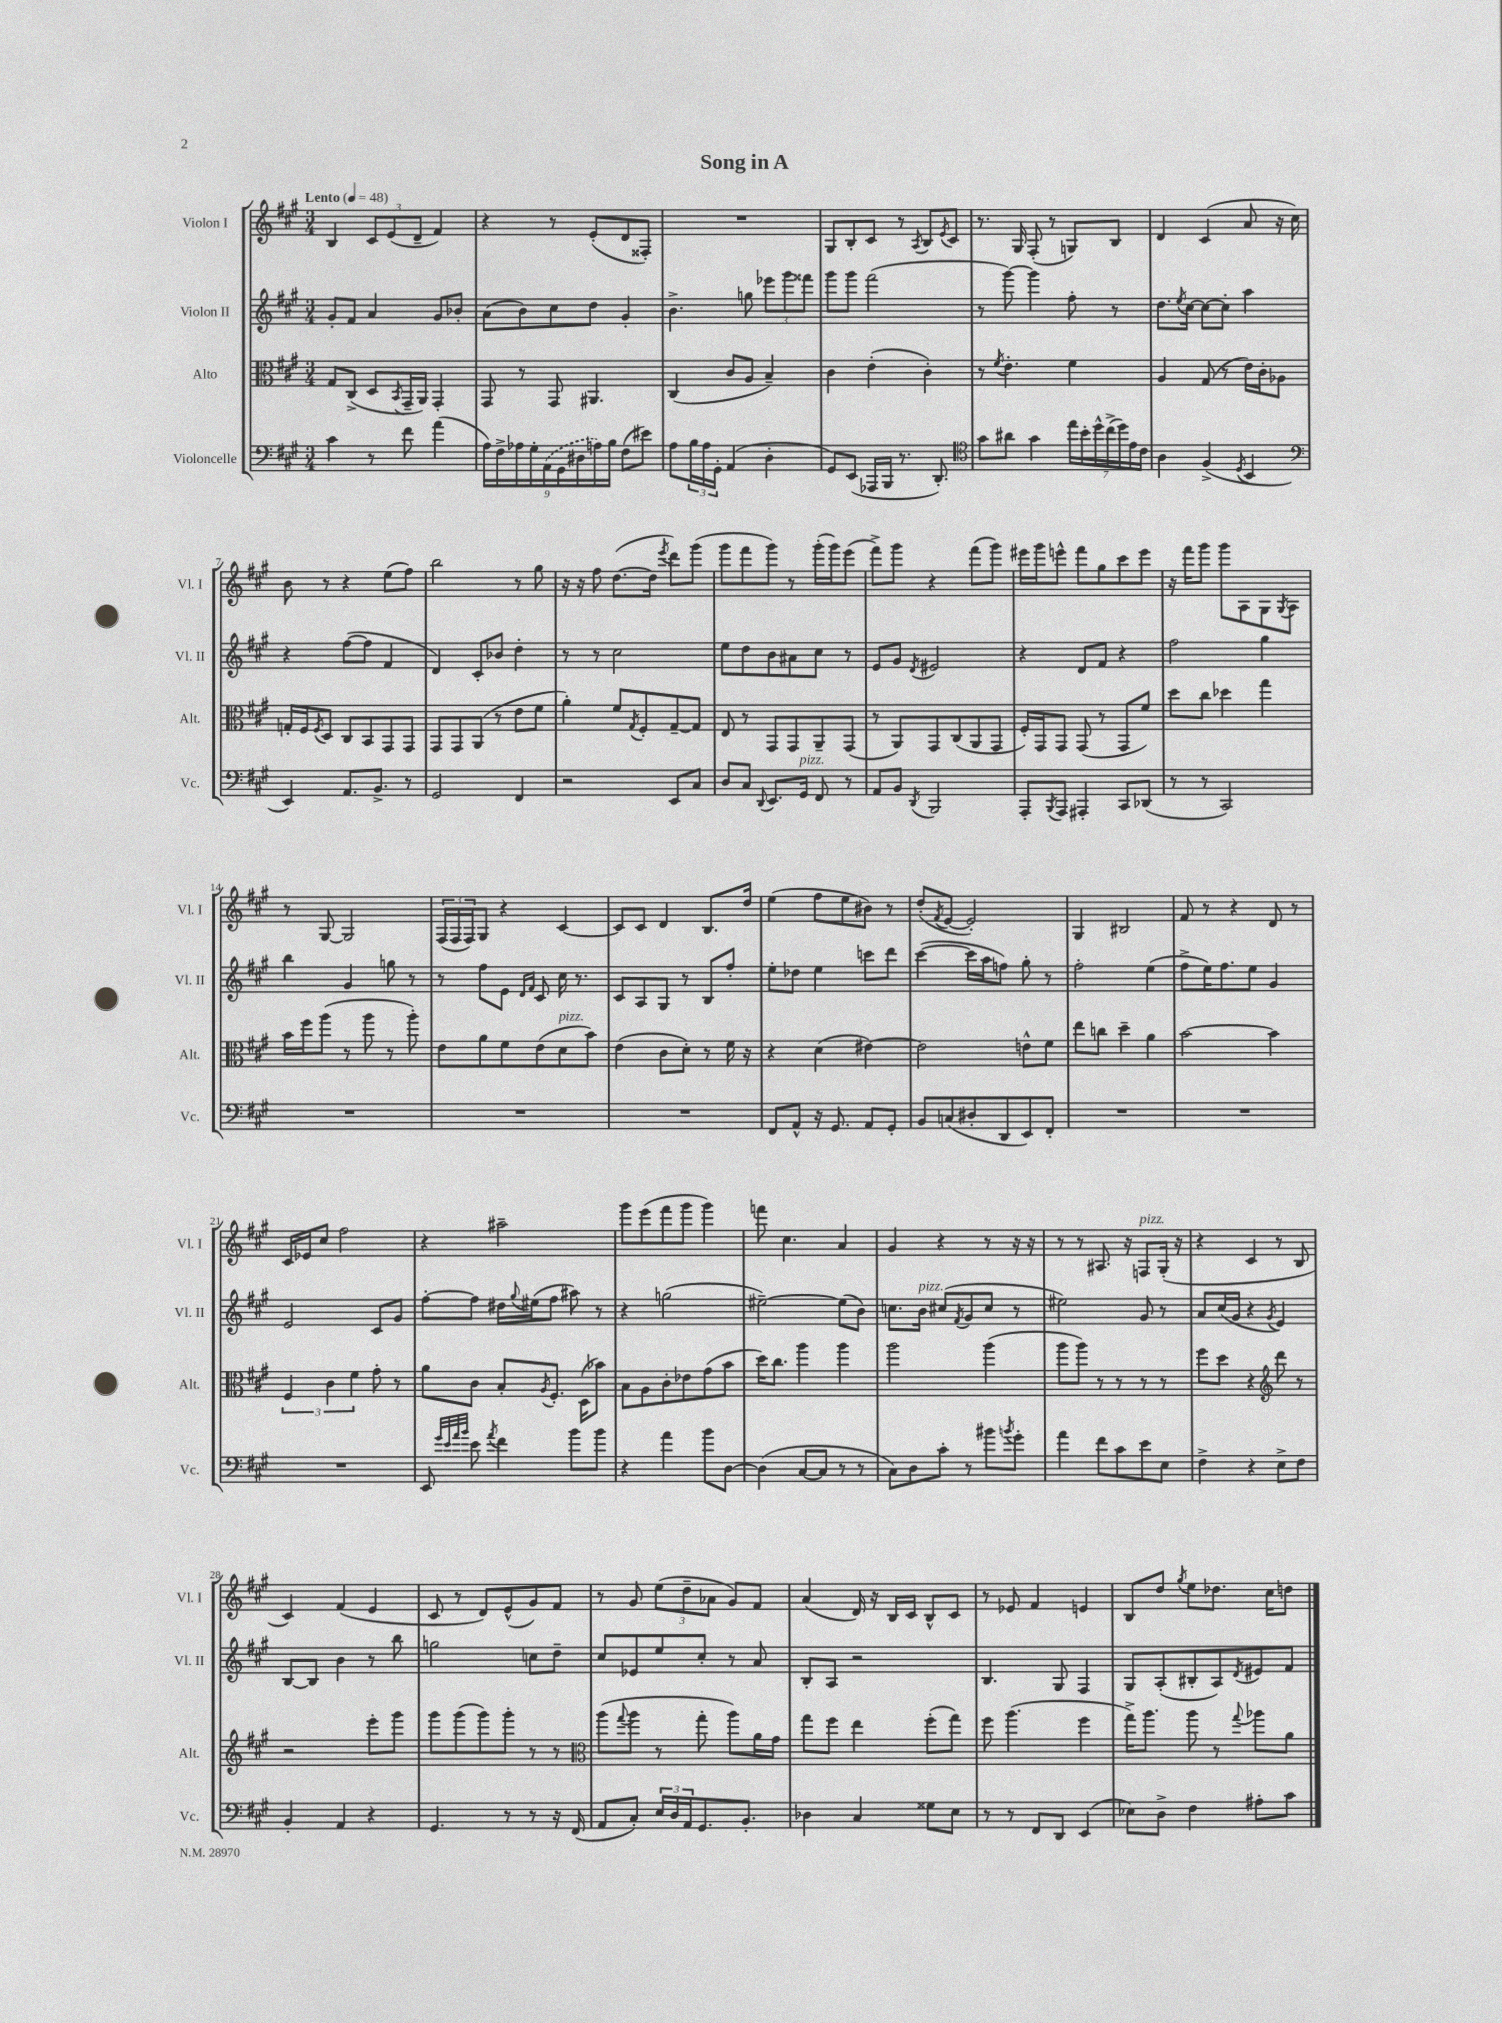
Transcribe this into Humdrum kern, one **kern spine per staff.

**kern	**kern	**kern	**kern
*part4	*part3	*part2	*part1
*staff4	*staff3	*staff2	*staff1
*I"Violoncelle	*I"Alto	*I"Violon II	*I"Violon I
*I'Vc.	*I'Alt.	*I'Vl. II	*I'Vl. I
*clefF4	*clefC3	*clefG2	*clefG2
*k[f#c#g#]	*k[f#c#g#]	*k[f#c#g#]	*k[f#c#g#]
*M3/4	*M3/4	*M3/4	*M3/4
*MM48	*MM48	*MM48	*MM48
=1	=1	=1	=1
!	!	!	!LO:TX:a:B:t=Lento
4c#\	8G#/L	8g#'/L	4B/
.	(8C#^/J	8f#/J	.
8r	8D/L	4a/	12c#/L
.	.	.	(12e/
.	8qBB/	.	.
8f#\	16GG#~/L	.	.
.	.	.	12d~/J
.	16AA/JJ)	.	.
(4a\	4GG#'/	8g#/L	4f#/)
.	.	8b-X'/J	.
=2	=2	=2	=2
18A\LL)	8GG#/	(8a\L	4r
18F#^\	.	.	.
18A-X\	.	.	.
.	8r	8b\)	.
18G#'\	.	.	.
(18AA\	.	.	.
.	8GG#/	8cc#\	8r
18GG#\	.	.	.
18D#X\	.	.	.
.	4.AA#X/	8dd\J	(8e'/L
18An\)	.	.	.
18B\JJ	.	.	.
(8F#\L	.	4g#'/	8d/
8e#X\J)	.	.	8F##X'/J)
=3	=3	=3	=3
8A\L	(4C#/	4.b^\	2.r
24B\L	.	.	.
24A\	.	.	.
24GG#'\JJ	.	.	.
(4AA/	8c#/L	.	.
.	8A/J	8ggn\	.
4D'\	4B~/)	12eee-X\L	.
.	.	12ggg#\	.
.	.	12fff##X\J	.
=4	=4	=4	=4
8GG#/L)	4c#\	8ggg#\L	8G#/L
(8EE/J	.	8ggg#\J	8B'/
16AAA-X/LL	(4e'\	(2fff#\	8c#/J
16BBB/JJ	.	.	.
8.r	.	.	8r
.	.	.	8qA/
.	4c#'\)	.	8B/L
8.DD'/)	.	.	.
.	.	.	8qe/
.	.	.	8c#/J
=5	=5	=5	=5
*clefC4	*	*	*
8g#\L	8r	8r	8.r
.	8qf#/	.	.
8a#X\J	4.e'\	[8ggg#\)	.
.	.	.	16G#/
4g#\	.	4ggg#\]	(8F#'/
.	.	.	8r
28ee\LL	4f#\	8ff#'\	8Gn/L)
28b'\	.	.	.
28dd^^\	.	.	.
(28cc#^\	.	.	.
.	.	8r	8B/J
28dd\)	.	.	.
28e\	.	.	.
28c#\JJ	.	.	.
=6	=6	=6	=6
4A\	4A/	8.dd\L	4d/
.	.	8qee/	.
.	.	[16cc#\Jk	.
(4F#^/	(8G#/	8cc#\L_	(4c#/
.	8r	8cc#'\J]	.
8qD/	.	.	.
4BB/	16e\LL)	4aa\	8a/
.	16c#'\J	.	.
.	8A-X\J	.	16r
.	.	.	16cc#\)
!!LO:LB:g=z
=7	=7	=7	=7
*clefF4	*	*	*
4EE/)	16Gn'/LL	4r	8b\
.	16F#/J	.	.
.	8qF#/	.	.
.	8D/J	.	8r
8.AA/L	8C#/L	([8ff#\L	4r
.	8BB/	8ff#\J]	.
8.BB^/J	.	.	.
.	8GG#/	4f#/	(8ee\L
8r	8GG#/J	.	8ff#\J)
=8	=8	=8	=8
2GG#/	8GG#/L	4d/)	2bb\
.	8GG#/	.	.
.	(8AA/J	8c#'/L	.
.	8r	8b-X/J	.
4FF#/	8e\L	4dd'\	8r
.	8f#\J	.	8gg#\
=9	=9	=9	=9
2r	4a'\)	8r	16r
.	.	.	16r
.	.	8r	8ff#\
.	8f#/L	2cc#\	([8.dd\L
.	8qG#/	.	.
.	8F#'/	.	.
.	.	.	16dd\Jk]
.	.	.	8qeee/
8EE/L	[8G#~/	.	8ddd\L)
8C#/J	8G#/J]	.	(8ggg#\J
=10	=10	=10	=10
8D/L	8E/	8ee\L	8ggg#\L
8C#/J	8r	8dd\	8fff#\
8qqDD/	.	.	.
8.EE/L	8GG#/L	8b\	8ggg#\J)
.	8GG#/	8a#X\	8r
!LO:TX:a:i:t=pizz.	!	!	!
16GG#/Jk	.	.	.
8FF#/	8AA~/	8cc#\J	(16ggg#'\LL
.	.	.	16ggg#\J)
8r	(8GG#/J	8r	(8eee\J
=11	=11	=11	=11
8AA/L	8r	8e/L	8fff#^\L)
8BB/J	8AA/L)	8g#/J	8ggg#\J
8qDD/	.	8qd/	.
2BBB/	8GG#/	2e#X/	4r
.	(8C#/	.	.
.	8AA/	.	(8fff#\L
.	8GG#/J	.	8ggg#\J)
=12	=12	=12	=12
8AAA'/L	16F#'/LL)	4r	16eee#X\LL
.	16GG#/J	.	16ggg#\J
8qBBB/	.	.	.
8AAA/J	8GG#/J	.	8eeen^^\J
4AAA#X'/	(8GG#/	8d/L	8fff#\L
.	8r	8f#/J	8gg#\
8CC#/L	8GG#/L	4r	8ccc#\
(8DD-X/J	8f#/J)	.	8eee\J
=13	=13	=13	=13
8r	8dd\L	2ff#\	16r
.	.	.	16fff#\KL
8r	8cc#\J	.	8ggg#\J
2CC#/)	4dd-X\	.	8ggg#\L
.	.	.	8A\
.	4gg#\	4gg#\	8G#\
.	.	.	8qG#/
.	.	.	8A\J
!!LO:LB:g=z
=14	=14	=14	=14
2.r	16b\LL	4bb\	8r
.	16ff#\J	.	.
.	(8aa\J	.	[8G#/
.	8r	4g#/	2G#/]
.	8aa\	.	.
.	8r	8ggn\	.
.	8aa'\)	8r	.
=15	=15	=15	=15
2.r	8e\L	8r	(24F#/LL
.	.	.	24F#/
.	.	.	24F#/J)
.	8a\	8ff#\L	8G#/J
.	8f#\	8e\J	4r
.	.	16qqd/LL	.
.	.	16qqf#/JJ	.
.	(8e\	8c#/	.
!	!LO:TX:a:i:t=pizz.	!	!
.	8d\	16cc#\	[4c#/
.	.	8.r	.
.	8b\J)	.	.
=16	=16	=16	=16
2.r	(4e\	8c#/L	8c#/L]
.	.	8A/	8c#/J
.	8c#\L	8G#/J	4d/
.	8d'\J)	8r	.
.	8r	8B/L	8.B/L
.	16f#\	8ff#'/J	.
.	16r	.	16dd/Jk
=17	=17	=17	=17
8FF#/L	4r	8ee'\L	(4ee\
8AA^^/J	.	8dd-X\J	.
16r	(4d\	4ee\	8ff#\L
8.GG#/	.	.	.
.	.	.	8ee\
8AA/L	[4e#X\)	8cccn\L	8b#X\J)
8GG#'/J	.	8ddd\J	8r
=18	=18	=18	=18
8BB/L	2e#\]	([4ccc#\	(8dd'/L
.	.	.	8qf#/
(8Cn/	.	.	[8e/J
8D#X'/	.	16ccc#\LL]	2e'/])
.	.	16aa\J	.
8DD/	.	8ffn\J)	.
8EE/)	8en^^\L	8gg#'\	.
8FF#'/J	8f#\J	8r	.
=19	=19	=19	=19
2.r	8ee\L	2ff#'\	4G#/
.	8ccn\J	.	.
.	4dd~\	.	2B#X/
.	4a\	(4ee\	.
=20	=20	=20	=20
2.r	[2b\	8ff#^\L	8f#/
.	.	16ee\K)	8r
.	.	8.ff#\	.
.	.	.	4r
.	.	8ee\J	.
.	4b\]	4g#/	8d/
.	.	.	8r
!!LO:LB:g=z
=21	=21	=21	=21
2.r	6F#/	2e/	16c#/LL
.	.	.	16e-X/J
.	.	.	8cc#/J
.	6c#\	.	.
.	.	.	2ff#\
.	6f#\	.	.
.	8g#'\	8c#/L	.
.	8r	8g#/J	.
=22	=22	=22	=22
8EE/	8a\L	[8ff#'\L	4r
32qqg#/LLL	.	.	.
32qqe/	.	.	.
32qqa/	.	.	.
32qqb/JJJ	.	.	.
8e\	8c#\J	8ff#\J]	.
8qa/	.	.	.
4f#\	8B'/L	16dd#X\LL	2aa#X~\
.	.	8qqgg#/	.
.	.	(16ee#X\J	.
.	8qA/	.	.
.	8.F#'/J	8ff#\J	.
8b\L	.	8aa#X\)	.
.	(16D\KL	.	.
8b\J	8b-X\J)	8r	.
=23	=23	=23	=23
4r	8B\L	4r	8ggg#\L
.	8A\	.	(8eee\
4a\	8c#'\	(2ggn\	8fff#\
.	8e-X\	.	8ggg#\J
8b\L	(8g#\	.	4ggg#\)
[8D\J	8b\J	.	.
=24	=24	=24	=24
(4D\]	16dd\KL)	[2ee#X~\)	8fffn\
.	8.cc#\J	.	.
.	.	.	4.cc#\
[8C#/L	4aa\	.	.
8C#/J]	.	.	.
8r	4aa\	(8ee#\L]	4a/
8r	.	8b\J)	.
=25	=25	=25	=25
8C#\L)	2aa\	8.ccn\L	4g#/
8D\	.	.	.
!	!	!LO:TX:a:i:t=pizz.	!
.	.	16b\Jk	.
8c#'\J	.	(8cc#X/L	4r
.	.	8qf#/	.
8r	.	8g#/	.
8b#X\L	(4aa\	8cc#/J	8r
8qbn/	.	.	.
8g#'\J	.	8r	16r
.	.	.	16r
=26	=26	=26	=26
4a\	8aa\L	2ee#X\)	8r
.	8aa\J)	.	8r
8f#\L	8r	.	8.A#X/
8c#\	8r	.	.
.	.	.	16r
!	!	!	!LO:TX:a:i:t=pizz.
8e\	8r	8g#/	8Fn/L
8E\J	8r	8r	(16G#'/Jk
.	.	.	16r
=27	=27	=27	=27
4F#^\	8ff#\L	8a/L	4r
.	8dd\J	(16cc#/L	.
.	.	16g#/JJ	.
4r	4r	4r	4c#/
*	*clefG2	*	*
.	.	8qg#/	.
8E^\L	8ddd\	4e/)	8r
8F#\J	8r	.	8B/
!!LO:LB:g=z
=28	=28	=28	=28
4BB'/	2r	[8B/L	4c#/)
.	.	8B/J]	.
4AA/	.	4b\	(4f#/
4r	8eee'\L	8r	4e/
.	8ggg#\J	8bb\	.
=29	=29	=29	=29
4.GG#/	8ggg#\L	2ggn\	8c#/
.	(8ggg#\	.	8r
.	8ggg#\)	.	8d/L)
8r	8ggg#'\J	.	(8e^^/
8r	8r	8ccn\L	8g#/)
16r	8r	8dd~\J	8f#/J
(16FF#/	.	.	.
=30	=30	=30	=30
*	*clefC3	*	*
8AA/L	(8aa\L	8cc#/L	8r
.	8qqgg#/	.	.
8C#'/J)	8aa\J	8e-X/	8g#/
24E/LL	8r	8ee/	(12ee\L
24D/	.	.	.
24AA/J	.	.	12dd~\
8.GG#/	8gg#'\	8cc#'/J	.
.	.	.	12a-X\J
.	8aa\L)	8r	8g#/L)
8.BB'/J	.	.	.
.	16a\L	8a/	8f#/J
.	16g#\JJ	.	.
=31	=31	=31	=31
4D-X\	8gg#\L	8B'/L	(4a/
.	8ff#\J	8A/J	.
4C#/	4ee\	2r	16d/)
.	.	.	16r
.	.	.	16B/LL
.	.	.	16c#/JJ
8G##X\L	(8ff#'\L	.	8B^^/L
8E\J	8gg#\J)	.	8c#/J
=32	=32	=32	=32
8r	8ff#\	4.B/	8r
8r	(4.aa\	.	8e-X/
8FF#/L	.	.	4f#/
8DD/J	.	8G#/	.
(4EE/	4ff#\	4F#/	4en/
=33	=33	=33	=33
8E-X\L)	16gg#^\KL)	8G#/L	8B/L
.	8.aa\J	.	.
8D^\J	.	(8A'/	8dd/J
.	.	.	8qgg#/
4F#\	8aa\	8B#X'/	8ee\L
.	8r	8A/)	8.dd-X\J
.	8qqgg#/	8qd/	.
8A#X'\L	8aa-X\L	8e#X/	.
.	.	.	16cc#\KL
8c#\J	8a\J	8f#/J	8ddn\J
==	==	==	==
*-	*-	*-	*-
